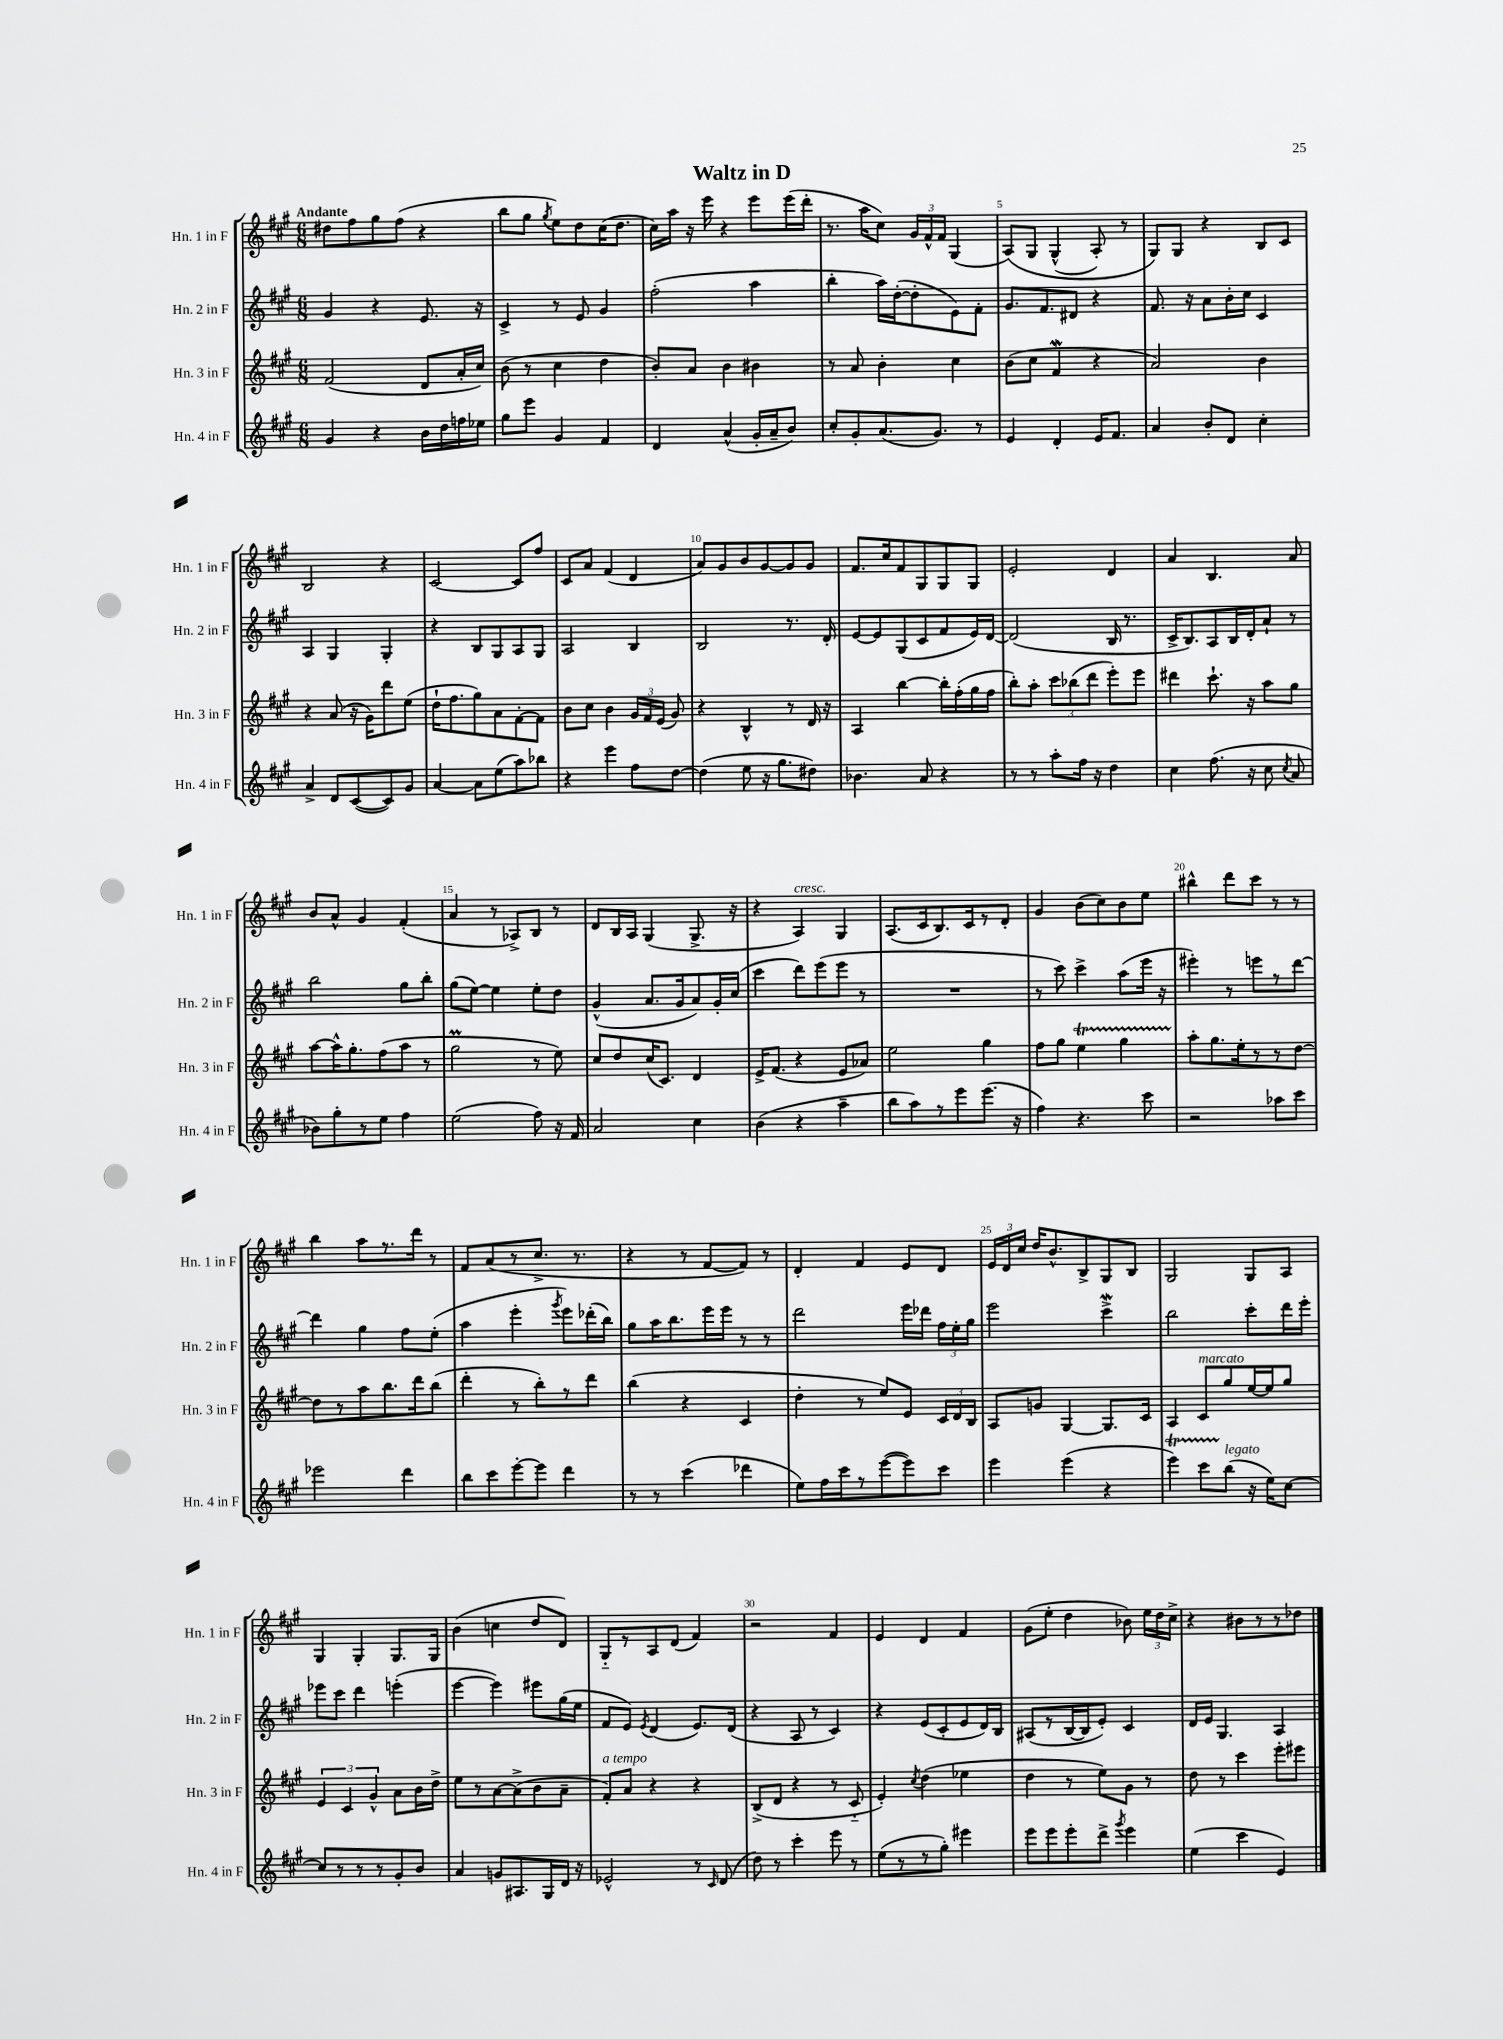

**kern	**kern	**kern	**kern
*staff4	*staff3	*staff2	*staff1
*clefG2	*clefG2	*clefG2	*clefG2
*k[f#c#g#]	*k[f#c#g#]	*k[f#c#g#]	*k[f#c#g#]
*M6/8	*M6/8	*M6/8	*M6/8
4g#	(2f#	4g#	8dd#
.	.	.	8ff#
4r	.	4r	8gg#
.	.	.	(8ff#
16b	8d	8.e	4r
16dd	.	.	.
16ff	16a'	.	.
16ee-	16cc#)	16r	.
=	=	=	=
8gg#	(8b	4c#^	8bb
8eee	8r	.	8gg#
.	.	.	8qgg#
4g#	4cc#	8r	8ee)
.	.	8e	8dd
4f#	4dd	4g#	(16cc#
.	.	.	8.dd
=	=	=	=
4d	8b')	(2ff#'	16cc#)
.	.	.	16aa
.	8a	.	16r
.	.	.	16eee
(4a^^	4b	.	4r
16g#'	4b#	4aa	8eee
16a~	.	.	.
8b)	.	.	(16eee
.	.	.	16ddd'
=	=	=	=
8cc#'	8r	4bb'	8.r
8g#'	8a	.	.
.	.	.	16aa
(8.a	4b'	16aa)	8cc#)
.	.	([16dd'	.
.	.	8dd']	24g#
.	.	.	24f#^^
8.g#)	.	.	.
.	.	.	24f#
.	4cc#	8e)	(4G#
8r	.	8f#'	.
=	=	=	=
4e	(8b	8.g#	&(8A)
.	8cc#	.	8G#
.	.	8.f#	.
4d'	4f#	.	(4G#^^
.	.	8d#	.
16e	4r	4r	8A')
8.f#	.	.	.
.	.	.	8r
=	=	=	=
4a	2a)	8.f#	8G#&)
.	.	.	8G#
.	.	16r	.
8b'	.	8a	4r
8d	.	16b'	.
.	.	16cc#	.
4cc#'	4b	4c#	8B
.	.	.	8c#
=	=	=	=
4a^	4r	4A	2B
8d	(8a	4G#	.
([8c#	16r	.	.
.	16g#)	.	.
8c#])	8ddd	4G#'	4r
8g#	(8ee	.	.
=	=	=	=
[4a	16dd`	4r	[2c#
.	8.ff#	.	.
8a]	8gg#)	8B	.
(8ee	8a	8G#	.
8aa)	[8f#'	8A	8c#]
8bb-	8f#]	8G#	8ff#
=	=	=	=
4r	8b	2A	8c#
.	8cc#	.	8a
4eee	4b	.	(4f#
8ff#	24g#	4B	4d
.	24f#	.	.
.	(24e	.	.
[8dd	8g#)	.	.
=	=	=	=
(4dd]	4r	2B	8a)
.	.	.	8g#
8ee	4B^^	.	8b
16r	.	.	[8g#
8.gg#	.	.	.
.	8r	8.r	8g#]
8dd#)	16d	.	8g#
.	16r	16d'	.
=	=	=	=
4.b-	4A	[8e	8.f#
.	.	8e]	.
.	.	.	16cc#
.	[4bb	(8G#	8f#
8a	.	8c#	8G#
4r	16bb']	8f#	8G#
.	(16ff#'	.	.
.	16gg#	16e)	8G#
.	16ff#	[16d	.
=	=	=	=
8r	8bb')	(2d]	2e'
8r	8aa'	.	.
8aa'	12ccc#	.	.
.	(12bb-	.	.
16ff#	.	.	.
.	12ddd	.	.
16r	.	.	.
4dd	8eee')	16B	4d
.	.	8.r	.
.	8eee	.	.
=	=	=	=
4cc#	4ddd#	16c#^	4a
.	.	8.B)	.
(8.ff#	8.ccc#`	8A	4.B
.	.	16B	.
16r	16r	16d'	.
8cc#	8aa	8a`	.
8qcc#	.	.	.
8a	8gg#	8r	8a
=	=	=	=
8b-)	[8aa	2bb	8b
8gg#'	16aa^^]	.	8a^^
.	8.gg#'	.	.
8r	.	.	4g#
8ee	(8ff#	.	.
4ff#	8aa	8gg#	(4f#'
.	8r	8bb'	.
=	=	=	=
(2ee	2gg#	(8gg#	4a
.	.	[8ee)	.
.	.	4ee]	8r
.	.	.	8A-^)
8ff#)	8r	8ee'	8B
16r	8ee)	8dd	8r
16f#	.	.	.
=	=	=	=
2a	8cc#	(4g#^^	8d
.	8dd	.	16B
.	.	.	16A
.	(16cc#	8.a	(4G#
.	8.c#)	.	.
.	.	16g#	.
4cc#	4d	8a)	8.G#^
.	.	16g#'	.
.	.	(16cc#	16r
=	=	=	=
(4b	16e^	4ccc#	4r
.	(8.f#	.	.
4r	4r	8ddd)	4A)
.	.	(8eee	.
4aa~	8e	8eee	4G#
.	8a-)	8r	.
=	=	=	=
8bb	2ee	2.r	(8.A
8aa)	.	.	.
.	.	.	16c#
8r	.	.	8.B)
8eee	.	.	.
.	.	.	16c#
(8.eee	4gg#	.	8r
.	.	.	8d'
16r	.	.	.
=	=	=	=
4ff#)	8ff#	8r	4g#
.	8gg#	8ccc#)	.
4.r	4ee	4ccc#^	(8b
.	.	.	8cc#)
.	4gg#	(8aa	8b
8ccc#	.	16eee	8ee
.	.	16r	.
=	=	=	=
2r	8aa'	4eee#')	4bb#^^
.	8.gg#	.	.
.	.	8r	8ddd
.	16ee'	.	.
.	8r	8eee	8ccc#
8aa-	8r	8r	8r
8ccc#	[8dd	[8ddd	8r
=	=	=	=
2eee-	8dd]	4ddd]	4bb
.	8r	.	.
.	8aa	4gg#	8aa
.	8.bb	.	8.r
4ddd	.	8ff#	.
.	16ddd	.	16ddd
.	(8bb	(8ee'	8r
=	=	=	=
8bb	4ddd'	4aa	8f#
8ccc#	.	.	(8a
[8eee'	8r	4eee'	8r
8eee]	8bb')	.	8.cc#^
.	.	8qggg#	.
4ddd	8r	8eee)	.
.	.	.	8.r
.	8ddd	(16ddd-'	.
.	.	16bb)	.
=	=	=	=
8r	(4bb	8gg#	4r
8r	.	16aa	.
.	.	8.bb	.
(4ccc#	4r	.	8r
.	.	16eee	[8f#
.	.	16eee	.
4ddd-	4c#	8r	8f#])
.	.	8r	8r
=	=	=	=
8ee)	4dd'	2ddd	4d'
16ff#	.	.	.
16ccc#	.	.	.
8r	8r	.	4f#
([8eee	8ee)	.	.
8eee])	8e	16eee	8e
.	.	16ddd-	.
8ccc#	24c#	24ff#	8d
.	24d	24ee'	.
.	24B	24gg#	.
=	=	=	=
4eee	8A	2eee	24e
.	.	.	24d
.	.	.	24cc#
.	8g	.	16dd
.	.	.	8.b^^
(4eee	[4G#	.	.
.	.	.	8B^
4r	8.G#]	4ccc#^	8G#
.	.	.	8B
.	16c#	.	.
=	=	=	=
4eee)	4A	2bb	2G#
8ccc#	8c#	.	.
(8bb	8gg#	.	.
16r	[16ee	8ccc#'	8G#
16ee)	16ee]	.	.
[8cc#	8gg#	16ddd	8A
.	.	16eee'	.
=	=	=	=
8cc#]	6e	8eee-	4G#
8r	.	8ccc#	.
.	6c#	.	.
8r	.	4ddd	4G#'
.	6g#^^	.	.
8r	.	.	.
8g#'	8a	(4eee'	8.G#
8b	16b	.	.
.	16dd^	.	16G#
=	=	=	=
4a	8ee	[4eee	(4b
.	8r	.	.
8g	[8a	4eee])	4cc
8.A#	(8a^]	.	.
.	8b	8eee#	8dd
16G#	.	.	.
16d	8a~	(16gg#	8d)
16r	.	16ee	.
=	=	=	=
2e-^^	8f#')	8f#	8G#'~
.	8a	8e)	8r
.	.	8qe	.
.	4r	(4d	8A
.	.	.	(8d
8r	4r	8.e)	4f#)
16qqc#	.	.	.
(8d	.	.	.
.	.	(16d	.
=	=	=	=
8dd)	(8B^	4r	2r
8r	8d	.	.
4ccc#'	4r	8A	.
.	.	8r	.
8eee	8r	4c#)	4f#
8r	8c#'~	.	.
=	=	=	=
(8ee	4e')	4r	4e
8r	.	.	.
.	8qcc#	.	.
8r	(4dd	(8e	4d
8gg#')	.	8c#'	.
4eee#	4ee-	8e	4f#
.	.	16d)	.
.	.	16B	.
=	=	=	=
8eee	4dd	(8A#	(8g#
8eee	.	8r	8ee'
8eee'	8r	[16B	4dd
.	.	16B]	.
8ddd^	8ee)	8e')	.
8qggg#	.	.	.
4eee	8g#	4c#	8b-)
.	8r	.	24ee
.	.	.	24dd
.	.	.	24cc#^
=	=	=	=
(4ee	8dd	16d	4r
.	.	16e	.
.	8r	4.G#	.
4ccc#	4ccc#	.	8b#
.	.	.	8r
4e)	8eee'	4A	8r
.	8eee#	.	8dd-
==	==	==	==
*-	*-	*-	*-
